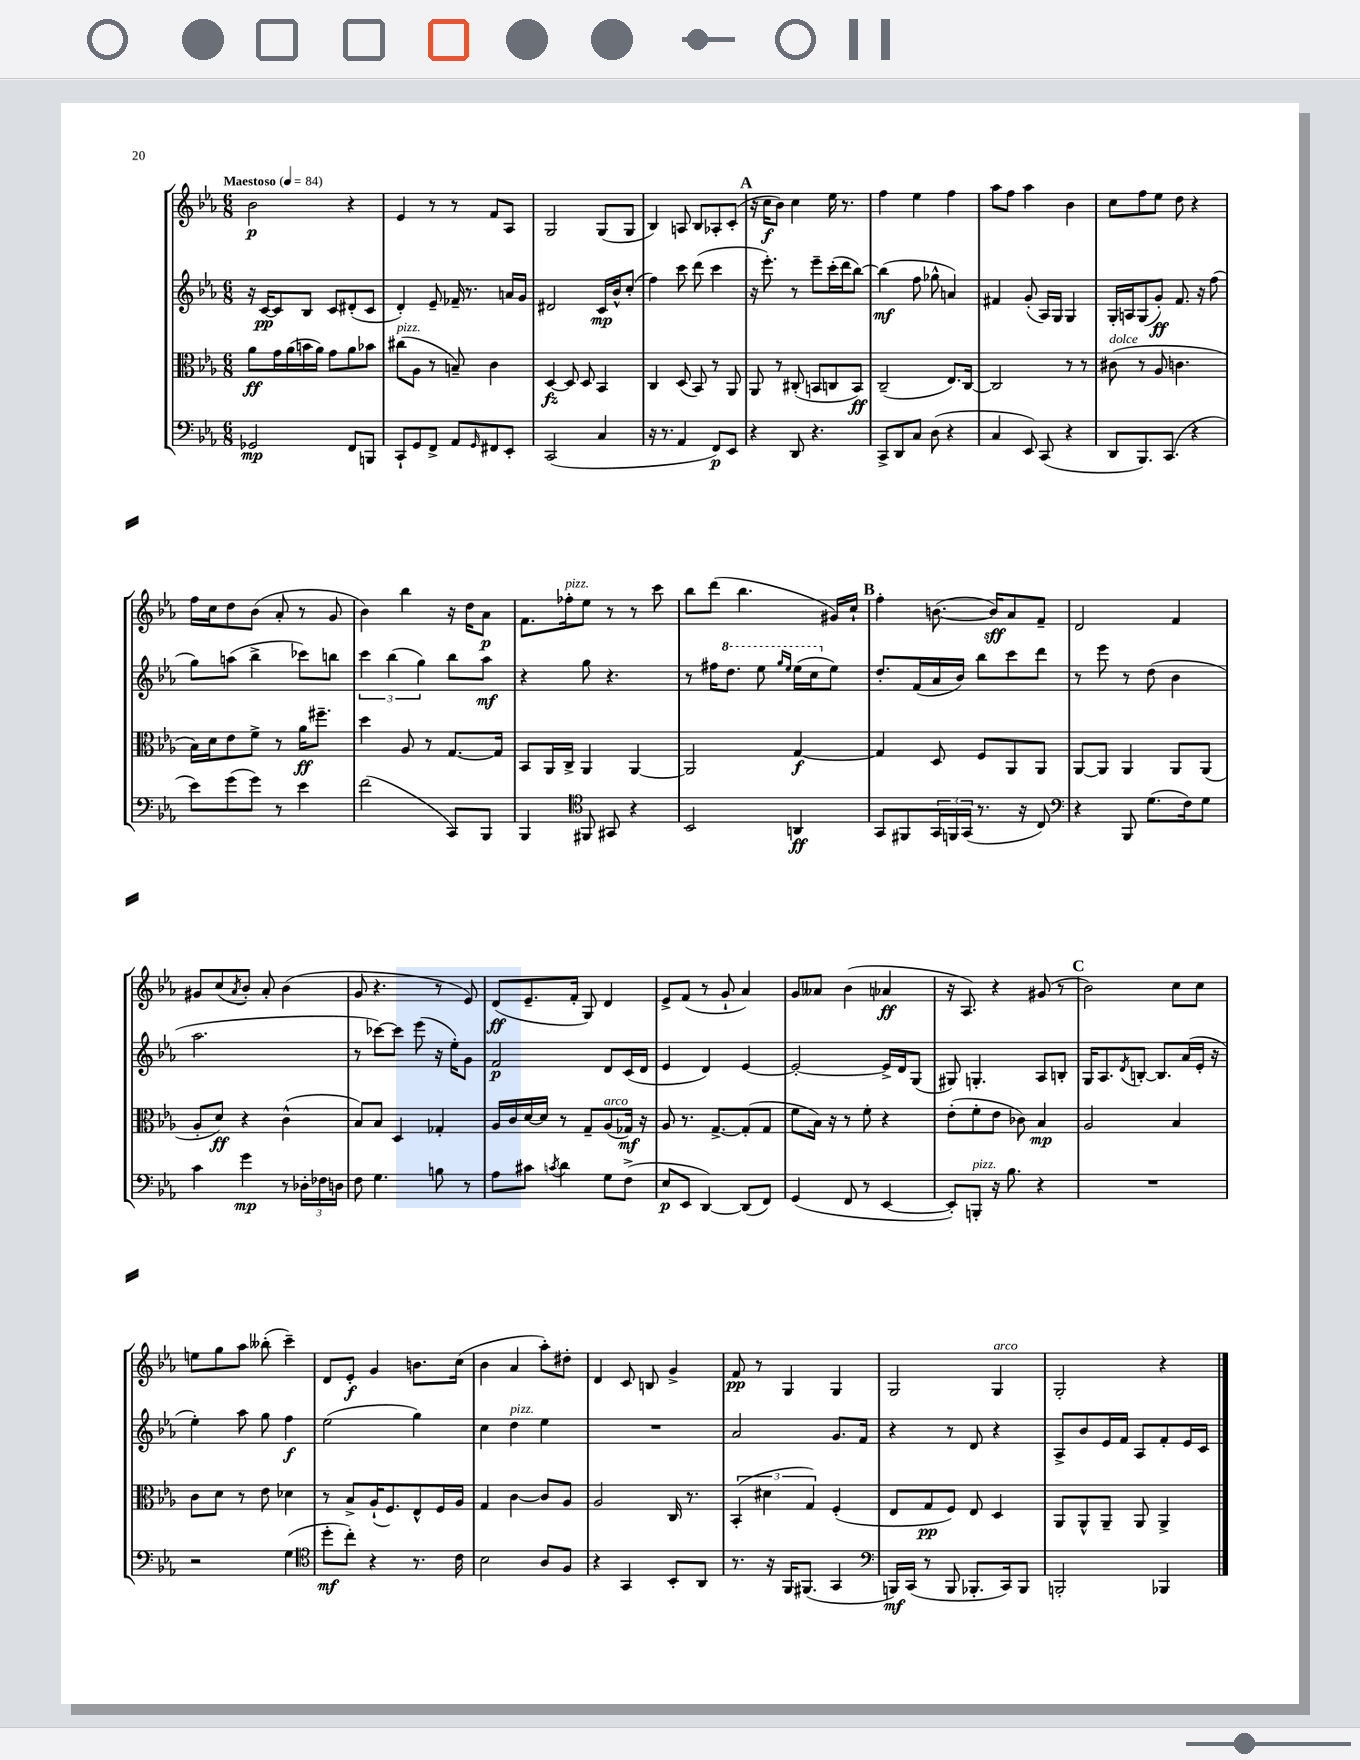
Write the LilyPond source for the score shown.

<<
\new StaffGroup <<
\new Staff = "s0" {
    \clef treble \key ees \major \numericTimeSignature \time 6/8 \tempo "Maestoso" 4 = 84
    bes'2\p r4 |
    ees'4 r8 r8 f'8 aes8 |
    g2 g8( g8 |
    bes4) a8 bes8 aes8-. c'8-.( |
    \mark \markup { \bold "A" } r16 c''16\f bes'8) c''4 ees''16 r8. |
    f''4 ees''4 f''4 |
    aes''8 f''8 aes''4 bes'4 |
    c''8 f''8 ees''8 d''8 r4 |
    f''16 c''16 d''8 bes'8( aes'8-. r8 g'8 |
    bes'4) bes''4 r16 d''16 aes'8\p |
    f'8. fes''16-.^\markup { \italic "pizz." } ees''8 r8 r8 c'''8 |
    bes''8 d'''8( bes''4. gis'16) c''16-! |
    \mark \markup { \bold "B" } f''4-. b'8.~( b'16\sff) aes'8 f'8-- |
    d'2 f'4 |
    gis'8 c''8( \acciaccatura { aes'8 } bes'8-.) aes'8-. bes'4( |
    g'8 r4. r8 ees'8) |
    d'8\ff( ees'8.-- f'16-. g8) d'4 |
    ees'8-> f'8( r8 g'8-! aes'4) |
    g'8 aeses'8 bes'4( aes'4\ff |
    r16 aes8.) r4 gis'8( r8 |
    \mark \markup { \bold "C" } bes'2) c''8 c''8 |
    e''8 g''8 aes''8 beses''8-.( c'''4--) |
    d'8 ees'8-.\f g'4 b'8. c''16( |
    bes'4 aes'4 aes''8-.) dis''8-. |
    d'4 c'8 b8 g'4-> |
    f'8\pp r8 g4 g4 |
    g2 g4^\markup { \italic "arco" } |
    g2-. r4 \bar "|." |
}
\new Staff = "s1" {
    \clef treble \key ees \major \numericTimeSignature \time 6/8
    r16 c'16~\pp c'8 bes8 c'8 dis'8-.( c'8 |
    d'4-.) ees'8-- fes'16-- r8. a'16 g'16 |
    dis'2 c'16\mp bes'16-^ c''8-.( |
    f''4) c'''8 d'''8( c'''4 |
    \mark \markup { \bold "A" } r16 ees'''8.-.) r8 ees'''8-- c'''16-.( d'''16 bes''8~) |
    bes''4\mf( f''8 ges''8-^ a'4) |
    fis'4 g'8-.( aes16) g16 g4 |
    g16-. a16 g8( g'8-.\ff) f'8. r16 f''8( |
    g''8) a''8( bes''4-> ces'''8) b''8 |
    \tuplet 3/2 { c'''4 bes''4( g''4) } bes''8 aes''8\mf |
    r4 g''8 r4. |
    r8 fis''16 \ottava #1 d'''8. ees'''8 \grace { g'''16 ees'''16 } ees'''16( c'''16 \ottava #0 ees''8) |
    \mark \markup { \bold "B" } d''8.-. f'16( aes'16 bes'16) bes''8 c'''8 d'''8 |
    r8 ees'''8 r8 d''8( bes'4 |
    aes''2. |
    r8 ces'''8~) ces'''8 ees'''8( r16 ees''16-.) g'8 |
    f'2\p d'8 c'16( d'16 |
    ees'4 d'4) ees'4~ |
    ees'2~-. ees'16-> d'16 g8( |
    gis8) g4.-. aes8 b8-. |
    \mark \markup { \bold "C" } g16 aes8. \acciaccatura { d'8 } b8~-. b8. aes'16( ees'16-. r16 |
    ees''4-.) aes''8 g''8 f''4\f |
    ees''2( g''4) |
    c''4 d''4^\markup { \italic "pizz." } ees''4 |
    R2. |
    aes'2 g'8. f'16 |
    r4 r8 d'8 r4 |
    aes8-> bes'8 ees'16 f'16 aes8 f'8-. ees'16 c'16 \bar "|." |
}
\new Staff = "s2" {
    \clef alto \key ees \major \numericTimeSignature \time 6/8
    aes'8\ff g'16 aes'16( b'16 aes'16) g'8 aes'8 bes'8 |
    cis''8^\markup { \italic "pizz." }( aes8 r8 b8--) c'4 |
    d4~\fz d8 d8 bes,4 |
    c4 d8( bes,8) r8 aes,8 |
    \mark \markup { \bold "A" } aes,8 r8 cis8-.( b,8 c8 b,8\ff) |
    c2--( ees8.) c16~ |
    c2 r8 r8 |
    cis'8^\markup { \italic "dolce" }( r8 aes8 c'4. |
    bes16) d'16 ees'8 f'8-> r8 aes'16\ff fis''8.-- |
    d''4 aes8 r8 g8.~ g16 |
    bes,8 aes,16 c16-> aes,4 aes,4~ |
    aes,2 g4~\f |
    \mark \markup { \bold "B" } g4 d8 f8 aes,8 aes,8 |
    aes,8~ aes,8 aes,4 aes,8 aes,8( |
    aes8-. d'8\ff) r4 c'4-^( |
    bes8) bes8 d4 ges4-. |
    aes16 c'16 d'16~ d'16 r8 g8-- aes8^\markup { \italic "arco" }( ges16\mf) r16 |
    aes8 r8. g8.~-> g8-.( g8 |
    f'8 bes16) r16 r8 f'8-. r4 |
    ees'8-.( f'8-. ees'8 ces'8) bes4\mp |
    \mark \markup { \bold "C" } aes2 bes4 |
    c'8 d'8 r8 ees'8 des'4 |
    r8 bes8-> aes16-!( f8.) ees8-^ f16 aes16 |
    g4 c'4~ c'8 aes8 |
    aes2 c16 r8. |
    \tuplet 3/2 { bes,4-.( dis'4 g4) } f4-.( |
    ees8 g8\pp f8) ees8 d4 |
    aes,8 aes,8-^ aes,8-- aes,8 aes,4-> \bar "|." |
}
\new Staff = "s3" {
    \clef bass \key ees \major \numericTimeSignature \time 6/8
    ges,2\mp f,8 b,,8 |
    c,8-! g,8 f,8-> aes,8 \grace { g,16 } fis,8 ees,8-. |
    c,2( c4 |
    r16 r8. aes,4 f,8\p) ees,8 |
    \mark \markup { \bold "A" } r4 d,8 r4. |
    c,8-> d,8 c8 d8( r4 |
    c4 ees,8) c,8( r4 |
    d,8 bes,,8.) c,8.( r4 |
    ees'8) g'8( g'8) r8 ees'4 |
    f'2( c,8) bes,,8 |
    bes,,4 \clef tenor fis,8 gis,8 r4 |
    bes,2 a,4\ff |
    \mark \markup { \bold "B" } g,8 fis,8 \tuplet 3/2 { g,16 f,16 g,16( } r8. r16 c8) |
    \clef bass r4 bes,,8 g8.( f16) g8 |
    c'4 g'4\mp r8 \tuplet 3/2 { des16-. fes16 d16 } |
    f8 g4. b8 r8 |
    aes8 cis'8 \acciaccatura { c'8 } d'4 g8 f8->( |
    ees8\p ees,8 d,4~) d,8( f,8) |
    g,4( f,8 r8 ees,4~ |
    ees,8-.) b,,8-.^\markup { \italic "pizz." } r16 bes8. r4 |
    \mark \markup { \bold "C" } R2. |
    r2 g4( |
    \clef tenor d''8-.\mf c''8-.) r4 r8. c'16 |
    bes2 aes8 f8 |
    r4 g,4 bes,8-. aes,8 |
    r8. r16 f,16 fis,8.( g,4 |
    \clef bass b,,16\mf) c,16( r8 b,,8 bes,,8.-. c,16) bes,,8 |
    b,,2-. bes,,4 \bar "|." |
}
>>
>>
\layout { \context { \Score \remove "Bar_number_engraver" } }
